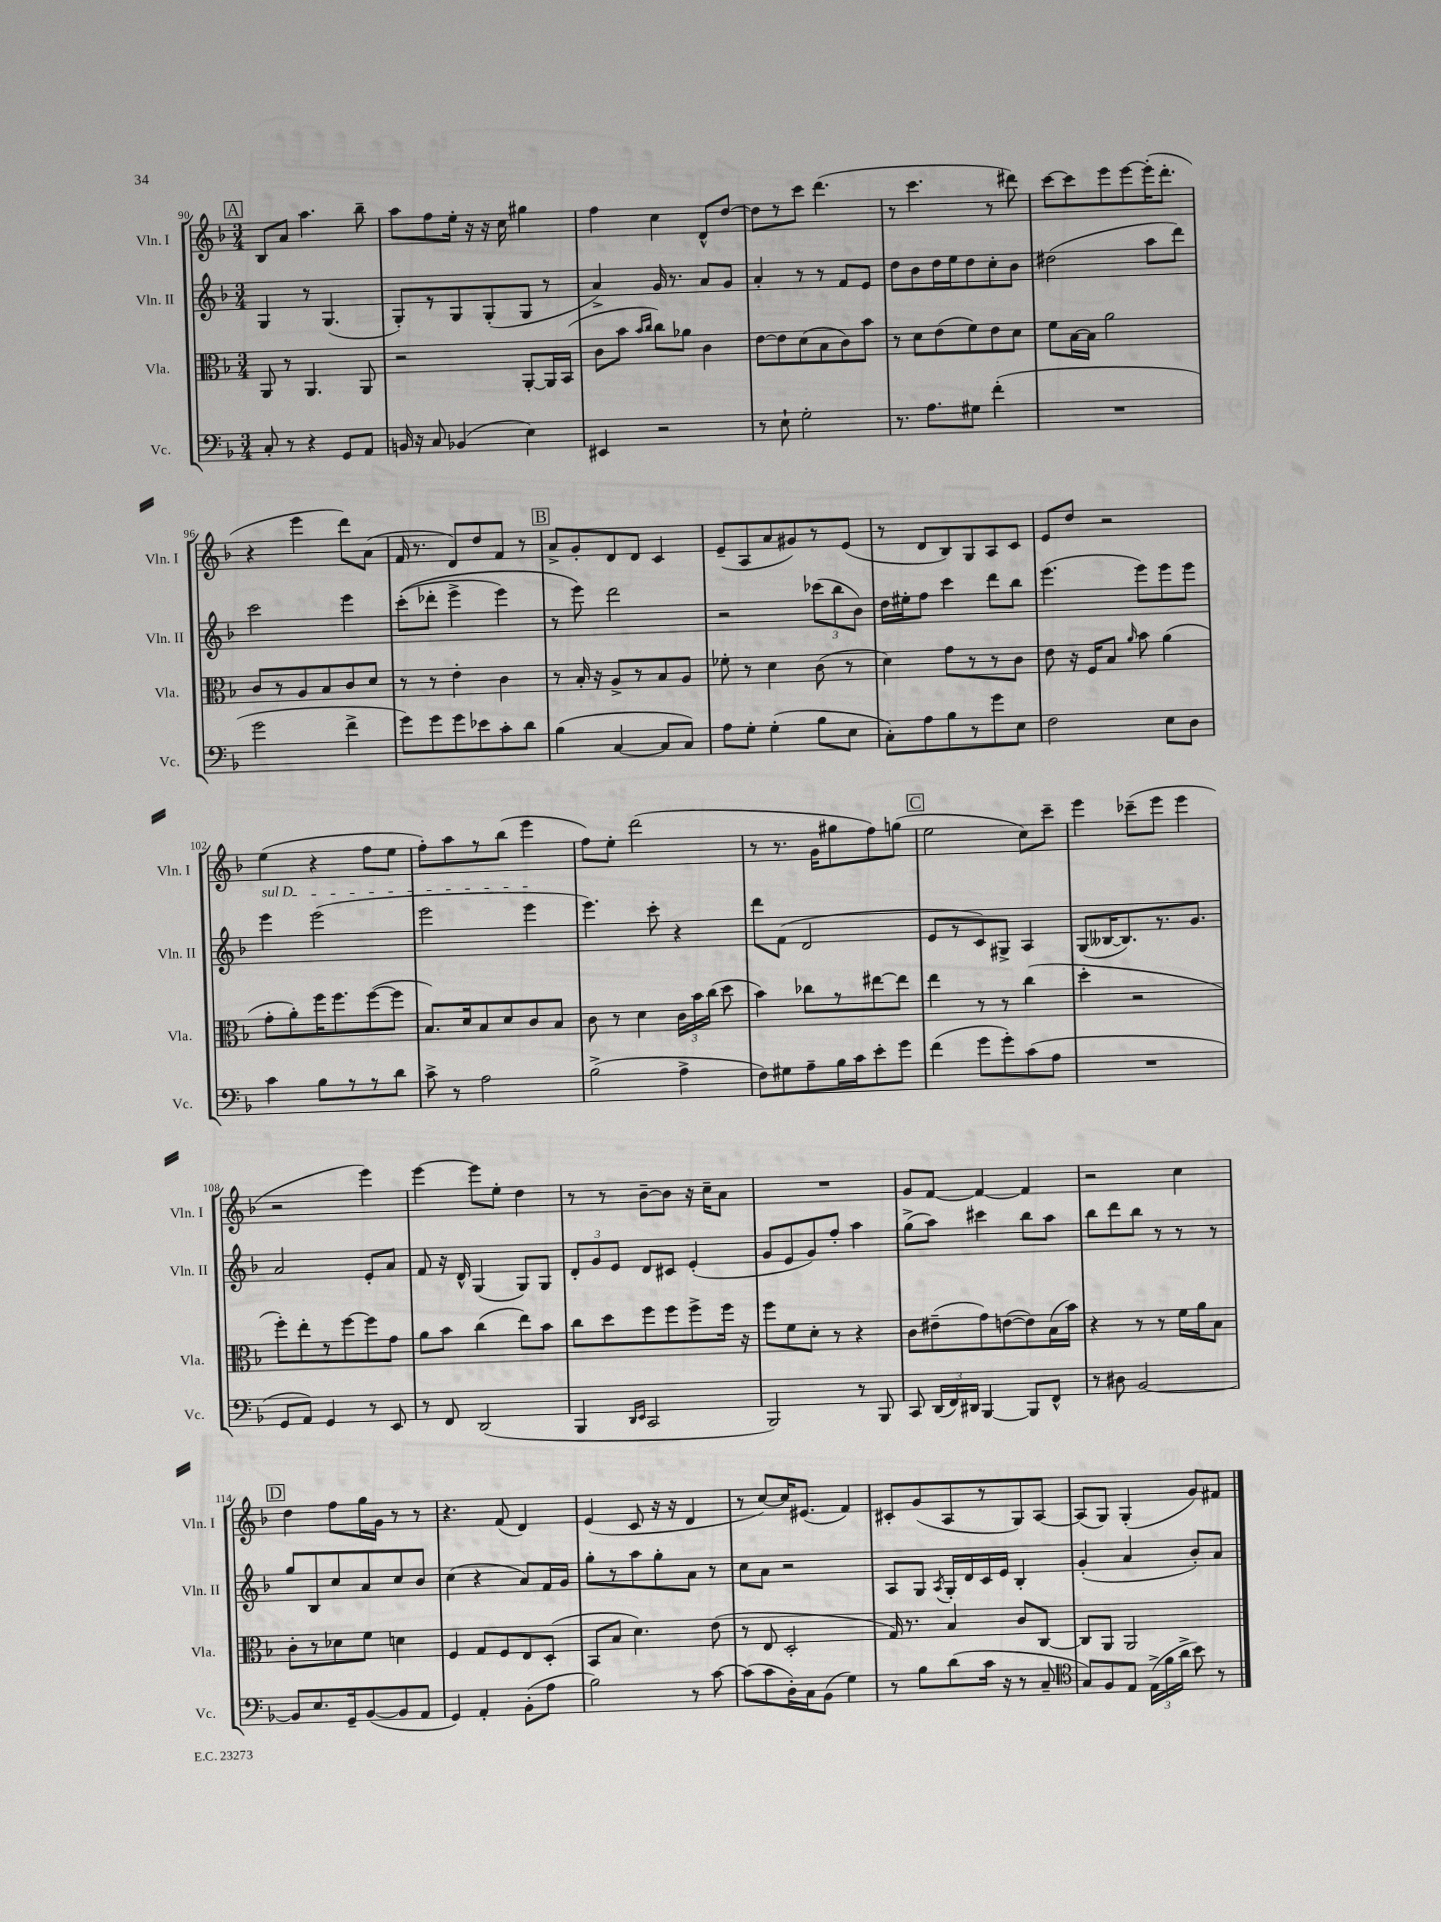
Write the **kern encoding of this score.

**kern	**kern	**kern	**kern
*staff4	*staff3	*staff2	*staff1
*clefF4	*clefC3	*clefG2	*clefG2
*k[b-]	*k[b-]	*k[b-]	*k[b-]
*M3/4	*M3/4	*M3/4	*M3/4
8C'	8AA	4G	8B-
8r	8r	.	8a
4r	4.AA	8r	4.aa
.	.	(4.G	.
8GG	.	.	.
8AA	8AA	.	8bb-~
=	=	=	=
16BB	2r	8G')	8aa
16r	.	.	.
8C	.	8r	8ff
(4BB-	.	8G	16ee'
.	.	.	16r
.	.	(8G'	16r
.	.	.	16cc
4E)	[8AA'	8G	4gg#
.	16AA]	8r	.
.	(16BB-	.	.
=	=	=	=
4EE#	8c	4a^)	4ff
.	8b-	.	.
.	16qqb-	.	.
.	16qqcc	.	.
2r	8cc)	16g	4cc
.	.	8.r	.
.	8a-	.	.
.	4c	8a	8d^^
.	.	8g	[8dd
=	=	=	=
8r	[8e	4a'	8dd]
8E`	8e]	.	8r
2G'	(8d	8r	8ccc
.	8B-	8r	(4.ddd
.	8c)	8f	.
.	8b-	8e	.
=	=	=	=
8.r	8r	8dd	8r
.	8d	8b-	4.ccc
8.A	.	.	.
.	(8e	16dd	.
.	.	16ee	.
8G#	8f)	8dd	.
(4f'	8e	8cc'	8r
.	8d	8b-	8ddd#)
=	=	=	=
2.r	8f	(2dd#	[8ccc
.	[16B-	.	8ccc]
.	16B-]	.	.
.	2a	.	8eee
.	.	.	[8eee
.	.	8aa	(16eee']
.	.	.	8.ddd'
.	.	8ddd)	.
=	=	=	=
2g	8c	2ccc	4r
.	8r	.	.
.	8A	.	4eee
.	8B-	.	.
4f^	8c	4eee	8ddd)
.	8d	.	(8a
=	=	=	=
8g)	8r	&((8ccc'	16f
.	.	.	8.r
8g	8r	8ddd-'	.
8g	4e'	4eee^	8d)
8e-	.	.	8dd
8c'	4c	4eee)	8f
8d	.	.	8r
=	=	=	=
(4B-	8r	8r	8a^
.	16B-'	8eee&)	8g'
.	16r	.	.
[4C	8A^	2ddd	8d
.	8r	.	8d
8C]	8B-	.	4c
8C)	8A	.	.
=	=	=	=
8A	8f-'	2r	(8e~
8G'	8r	.	8A
(4G'	4d	.	8a
.	.	.	8g#)
8B-	(8c	(12ccc-	8r
.	.	12bb-	.
8E	8r	.	(8e
.	.	12b-)	.
=	=	=	=
8C')	4d)	16dd	8r
.	.	16ee#'	.
8A	.	8ff	8d
8B-	8g	4ccc	8B-)
8r	8r	.	8G
8g	8r	8ddd	8A
8E	8c	8bb-	8c
=	=	=	=
2F	8e	(4.eee	8e
.	16r	.	8dd
.	16F	.	.
.	8B-	.	2r
.	16qqa	.	.
.	8b-	8eee)	.
8E	(4a	8eee	.
8D	.	8eee	.
=	=	=	=
4c	8g'	4eee	(4ee
.	8a')	.	.
8B-	16ff	(2eee	4r
.	8.ff	.	.
8r	.	.	.
8r	([8ff	.	8ff
8d	8ff]	.	8ee
=	=	=	=
8c^	8.B-)	2eee	8ff')
8r	.	.	8aa
.	16d	.	.
2A	8B-	.	8r
.	8d	.	(8bb-
.	8c	4eee	4eee
.	8B-	.	.
=	=	=	=
(2B-^	8c	4.eee)	8ff)
.	8r	.	8ee'
.	4d	.	(2ddd
.	.	8ccc'	.
4A^	24c	4r	.
.	24b-	.	.
.	(24cc	.	.
.	8dd	.	.
=	=	=	=
8F)	4b-)	8ddd	8r
8G#	.	(8f	8.r
8A~	8cc-	2d	.
.	.	.	16g
16B-	8r	.	8gg#
16c	.	.	.
8e'	[8ee#	.	8ff)
8g	8ee#]	.	(8gg
=	=	=	=
(4f	4ee	8e	2ee
.	.	8r	.
8g	8r	8c)	.
8g')	8r	8G#^	.
(8c	(4cc	4A	8cc)
8A	.	.	8ccc~
=	=	=	=
2.r	4dd'	(8G	4eee
.	.	[16B--	.
.	.	8.B--])	.
.	2r	.	(8ccc-~
.	.	8.r	8eee
.	.	.	4eee
.	.	8.g	.
=	=	=	=
8GG	8ff')	2a	2r
8AA)	8ee'	.	.
4GG	8r	.	.
.	[8ff	.	.
8r	8ff]	8e'	4eee)
8EE	8g	8a	.
=	=	=	=
8r	8a	8f	[4eee
8FF	8b-	16r	.
.	.	16d^^	.
(2DD	(4cc	(4G	8eee]
.	.	.	8ee'
.	8ee)	8G)	4dd
.	8b-	8G	.
=	=	=	=
4BBB-	8cc	12d'	8r
.	.	12g	.
.	8dd	.	8r
.	.	12e	.
16qqDD	.	.	.
16qqEE	.	.	.
2CC	8ff	8d	[8b-~
.	8ff	8c#	8b-]
.	8ff^	(4e'	16r
.	.	.	16cc~
.	16ff	.	8a
.	16r	.	.
=	=	=	=
2BBB-)	8ff	8g	2.r
.	8f	8e	.
.	8d'	8g)	.
.	8r	8ff'	.
8r	4r	4aa	.
8BBB-	.	.	.
=	=	=	=
8CC	8c	(8gg^	8g
(24DD	(8e#~	8aa)	[8f
24FF)	.	.	.
24DD#	.	.	.
[4BBB-	8g)	4ccc#	4f_
.	([8e	.	.
8BBB-]	8e])	8bb-	4f]
8FF^^	(16B-	8aa	.
.	16b-)	.	.
=	=	=	=
8r	4r	8bb-	2r
8D#	.	8ddd	.
[2BB-	8r	8bb-	.
.	8r	8r	.
.	16f	8r	4cc
.	16a	.	.
.	8B-	8r	.
=	=	=	=
8BB-]	8c'	8gg	4dd
8.E	8r	8B-	.
.	8d-	8cc	8ff
16GG~	.	.	.
([8BB-	8f	8a	16gg
.	.	.	16g
8BB-]	4d	8cc	8r
8AA	.	8b-	8r
=	=	=	=
4GG)	4F	(4cc	4.r
4AA'	8G	4r	.
.	8F	.	(8f
(8BB-'	8E	8a)	4d)
8A	(8D'	16f	.
.	.	16g	.
=	=	=	=
2B-)	8BB-	8gg'	(4e
.	8B-	8r	.
.	4.d)	8aa	8c
.	.	8gg'	16r
.	.	.	16r
8r	.	8a	4d
[8c	(8e	8r	.
=	=	=	=
(8c]	8r	8cc	8r
8c	8E	8a	[8cc)
16D')	2D'	2r	16cc]
16C	.	.	(8.e#
(8BB-	.	.	.
4G)	.	.	4f)
=	=	=	=
8r	16G)	8A	8c#'
.	8.r	.	.
8B-	.	8G	(8g
.	.	8qA	.
(8d	4B-	16G'	8A
.	.	16d	.
16c	.	16c	8r
16r	.	16e	.
8r	8c	4B-'	8G)
8C~	[8C	.	[8A
=	=	=	=
*clefC4	*	*	*
8G)	8C]	(4g'	(8A]
8F	8AA	.	8G)
8E	2AA	4a	(4G'
(24E^	.	.	.
24f	.	.	.
24a^	.	.	.
8b-)	.	8b-')	8g)
8r	.	8a	8f#
==	==	==	==
*-	*-	*-	*-
